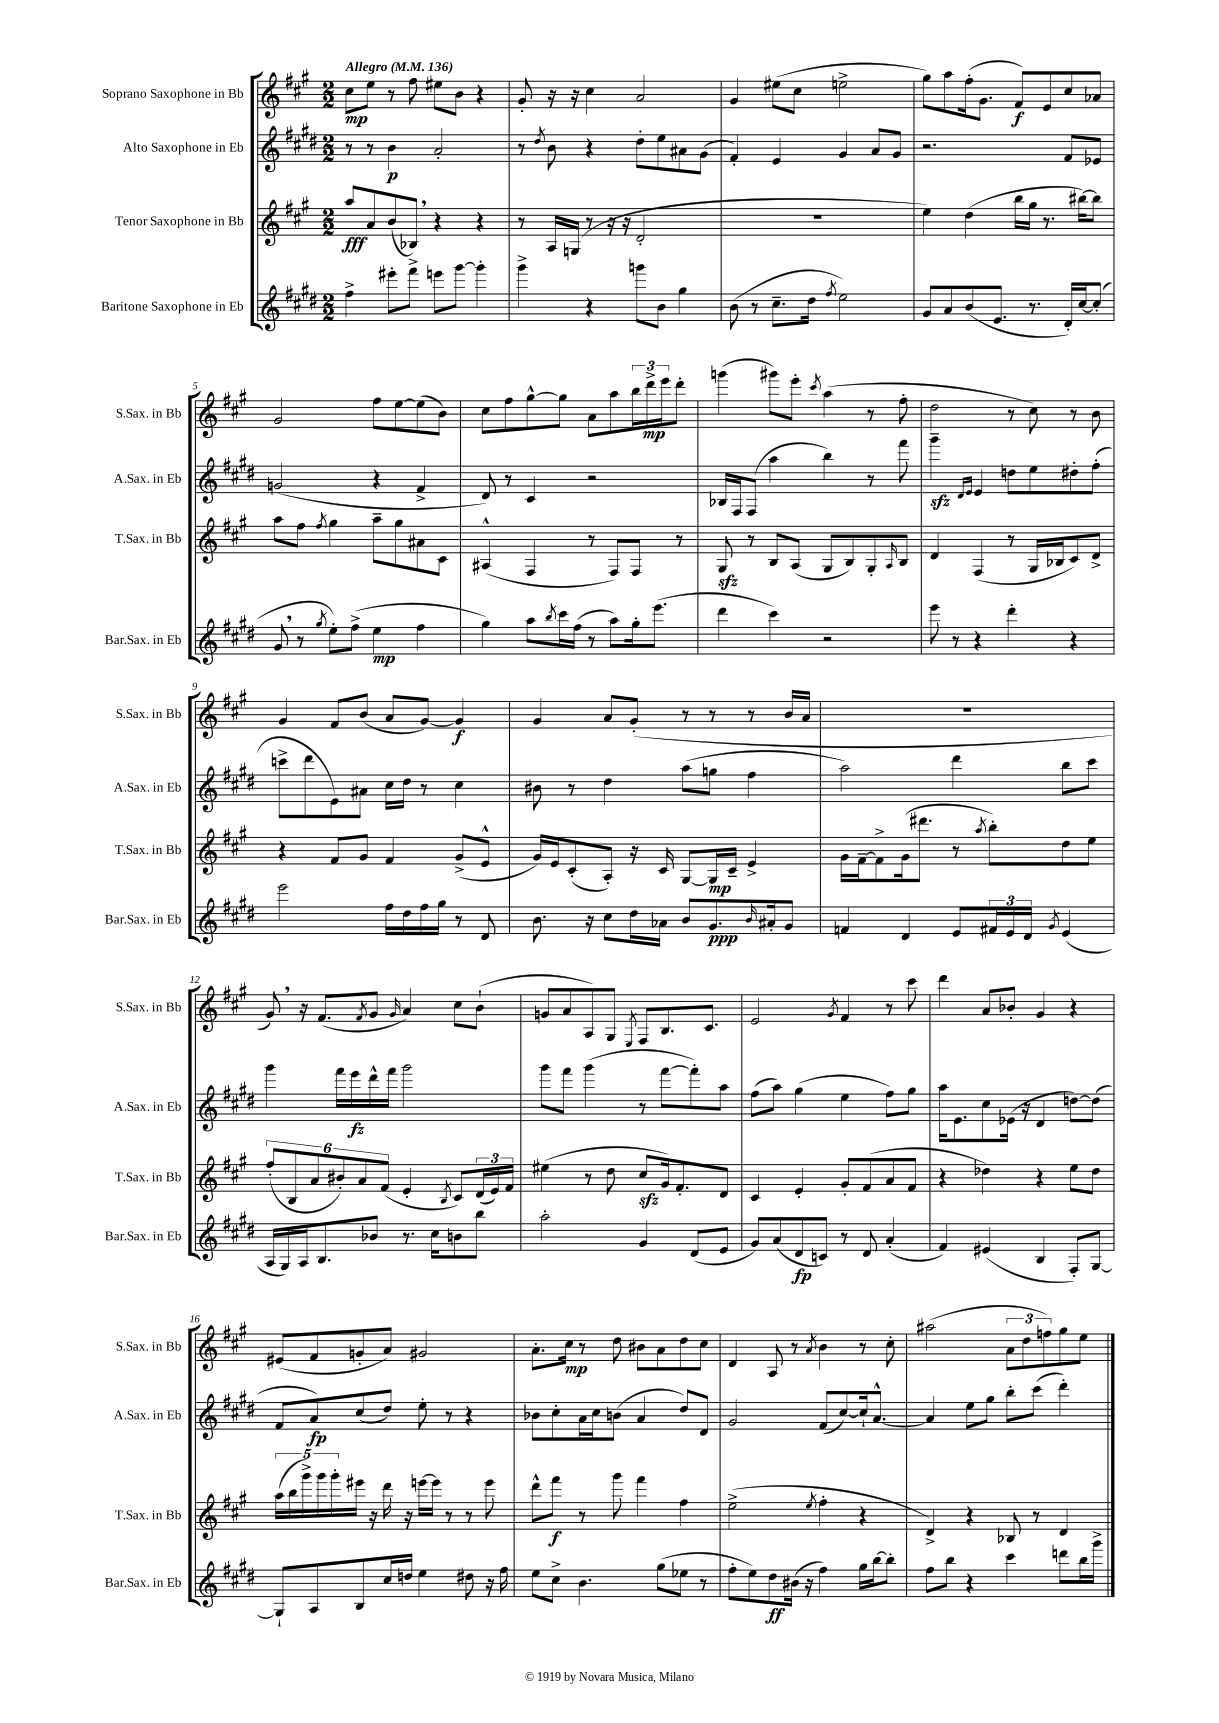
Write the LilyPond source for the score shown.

<<
\new StaffGroup <<
\new Staff = "s0" \with { instrumentName = "Soprano Saxophone in Bb" shortInstrumentName = "S.Sax. in Bb" } {
    \clef treble \key a \major \numericTimeSignature \time 2/2 \tempo "Allegro" 4 = 136
    cis''8\mp e''8 r8 fis''8 eis''8 b'8 r4 |
    gis'8-. r16 r16 cis''4 a'2 |
    gis'4 eis''8( cis''8 e''2-> |
    gis''8) a''8 fis''16-.( gis'8. fis'8\f) e'8 cis''8 aes'8 |
    gis'2 fis''8 e''8~ e''8( b'8) |
    cis''8 fis''8 gis''8~-^ gis''8 a'8 a''8 \tuplet 3/2 { b''16 d'''16->\mp e'''16 } d'''8-. |
    g'''4( gis'''8) e'''8-. \acciaccatura { cis'''8 } a''4( r8 fis''8-. |
    d''2 r8 cis''8) r8 b'8 |
    gis'4 fis'8 b'8( a'8 gis'8~) gis'4\f |
    gis'4 a'8 gis'8-.( r8 r8 r8 b'16 a'16 |
    R1 |
    gis'8) \breathe r16 fis'8.( \acciaccatura { fis'8 } gis'8 \grace { gis'16 } a'4) cis''8 b'8-!( |
    g'8 a'8 a8) gis8 \acciaccatura { e8 } fis8 b8. cis'8. |
    e'2 \acciaccatura { gis'8 } fis'4 r8 cis'''8 |
    d'''4 a'8 bes'8-. gis'4 r4 |
    eis'8( fis'8 g'8-. a'8) gis'2 |
    a'8.-. cis''16\mp r8 d''8 bis'8 a'8 d''8 cis''8 |
    d'4 a8 r8 \acciaccatura { a'8 } b'4 r8 cis''8-. |
    ais''2( \tuplet 3/2 { a'8 d''8 f''8) } gis''8 e''8 \bar "|." |
}
\new Staff = "s1" \with { instrumentName = "Alto Saxophone in Eb" shortInstrumentName = "A.Sax. in Eb" } {
    \clef treble \key e \major \numericTimeSignature \time 2/2
    r8 r8 b'4\p a'2-. |
    r8 \acciaccatura { dis''8 } b'8 r4 dis''8-. e''8 ais'8 gis'8( |
    fis'4-.) e'4 gis'4 a'8 gis'8 |
    r2. fis'8 ees'8 |
    g'2( r4 fis'4-> |
    dis'8) r8 cis'4 r2 |
    bes16 fis16 fis8( a''4 b''4) r8 fis'''8 |
    gis'''4--\sfz \grace { dis'16 e'16 } e'4 d''8 e''8 dis''8-. fis''8-.( |
    c'''8-> dis'''8 e'8) ais'8 cis''16 dis''16 r8 cis''4 |
    bis'8 r8 dis''4 a''8( g''8 fis''4 |
    a''2) dis'''4 b''8 cis'''8 |
    gis'''4 fis'''16 e'''16\fz dis'''16-^ fis'''16 gis'''2 |
    gis'''8 fis'''8 gis'''4( r8 fis'''8~ fis'''8-.) a''8 |
    fis''8( a''8) gis''4( e''4 fis''8) gis''8 |
    a''16 e'8. cis''8 ees'16( r16 dis'4 d''8~) d''8( |
    fis'8 a'8\fp) cis''8( dis''8) e''8-. r8 r4 |
    bes'8 cis''8-. a'16 cis''16 b'8( a'4 dis''8) dis'8 |
    gis'2 fis'8( cis''8~) cis''16-! a'8.~-^ |
    a'4 e''8 gis''8 b''8-. cis'''8( dis'''4-.) \bar "|." |
}
\new Staff = "s2" \with { instrumentName = "Tenor Saxophone in Bb" shortInstrumentName = "T.Sax. in Bb" } {
    \clef treble \key a \major \numericTimeSignature \time 2/2
    a''8\fff a'8 b'8( bes8) \breathe r4 r4 |
    r8 a16 g16( r8 r16 r16 d'2-. |
    R1 |
    e''4) d''4( b''16 gis''16 r8. bis''16~) bis''8 |
    a''8 fis''8 \acciaccatura { fis''8 } gis''4 a''8-- gis''8 ais'8 cis'8 |
    ais4-^( fis4 r8 fis8) fis8 r8 |
    gis8\sfz r8 b8 a8( gis8 b8) gis8-. \grace { a16 } b8 |
    d'4 fis4( r8 gis16 bes16 cis'8) d'8-> |
    r4 fis'8 gis'8 fis'4 gis'8->( e'8-^ |
    gis'16) e'16 cis'8-.( a8-.) r16 cis'16 gis8~ gis16\mp cis'16-- e'4-> |
    gis'16 fis'16~-- fis'8-> gis'16( dis'''8. r8 \acciaccatura { a''8 } b''8-.) d''8 e''8 |
    \tuplet 6/4 { fis''8-.( b8 a'8 bis'8-.) a'8 fis'8( } e'4-. \acciaccatura { b8 } cis'8) \tuplet 3/2 { d'16( e'16) fis'16 } |
    eis''4( r8 d''8 cis''8\sfz gis'16) fis'8.-. d'8 |
    cis'4 e'4-. gis'8-. fis'8( a'8 fis'8 |
    r4 des''4) r4 e''8 des''8 |
    \tuplet 5/4 { a''16( b''16 gis'''16->) gis'''16 gis'''16-. } eis'''16 r16 d'''16 r16 e'''16~ e'''16 r8 r8 e'''8 |
    d'''8-^ fis'''8\f r8 gis'''8 fis'''4 fis''4 |
    e''2->( \acciaccatura { e''8 } fis''4-. r4 |
    d'4->) r4 bes8 r8 d'4 \bar "|." |
}
\new Staff = "s3" \with { instrumentName = "Baritone Saxophone in Eb" shortInstrumentName = "Bar.Sax. in Eb" } {
    \clef treble \key e \major \numericTimeSignature \time 2/2
    fis''4-> eis'''8-. fis'''8-> e'''8 gis'''8~ gis'''4-. |
    gis'''4-> r4 g'''8 b'8 gis''4 |
    b'8( r8 cis''8.-- dis''16 \acciaccatura { fis''8 } e''2) |
    gis'8 a'8 b'8( e'8. r8. dis'16-.) cis''16~ cis''8-.( |
    gis'8 \breathe r8 \acciaccatura { gis''8 } e''8-.) fis''8->( e''4\mp fis''4 |
    gis''4) a''8 \acciaccatura { b''8 } cis'''16 fis''16( r8 a''8) gis''16-. e'''8.( |
    dis'''4 cis'''4) r2 |
    e'''8 r8 r4 dis'''4-. r4 |
    e'''2 fis''16 dis''16 fis''16 gis''16 r8 dis'8 |
    b'8. r16 cis''8 dis''16 aes'16 b'8 gis'8.\ppp \grace { b'16 } ais'16-. gis'8 |
    f'4 dis'4 e'8 \tuplet 3/2 { fis'16 e'16 dis'16 } \acciaccatura { gis'8 } e'4( |
    a16 gis16) a16 b8. bes'8 r8. cis''16 b'8 b''8 |
    a''2-. gis'4 dis'8( e'8 |
    gis'8) a'8( dis'8\fp c'8) r8 dis'8 a'4-.( |
    fis'4) eis'4( b4 fis8-.) gis8~ |
    gis8-! a8 b8 cis''16 d''16 e''4 dis''8 r16 fis''16 |
    e''8 cis''8-> b'4. gis''8( ees''8 r8 |
    fis''8-. e''8) dis''8\ff bis'16( r16 fis''4) gis''16 b''16~ b''8-. |
    fis''8 b''8 r4 cis'''4 d'''8 b''16 gis'''16-> \bar "|." |
}
>>
>>
